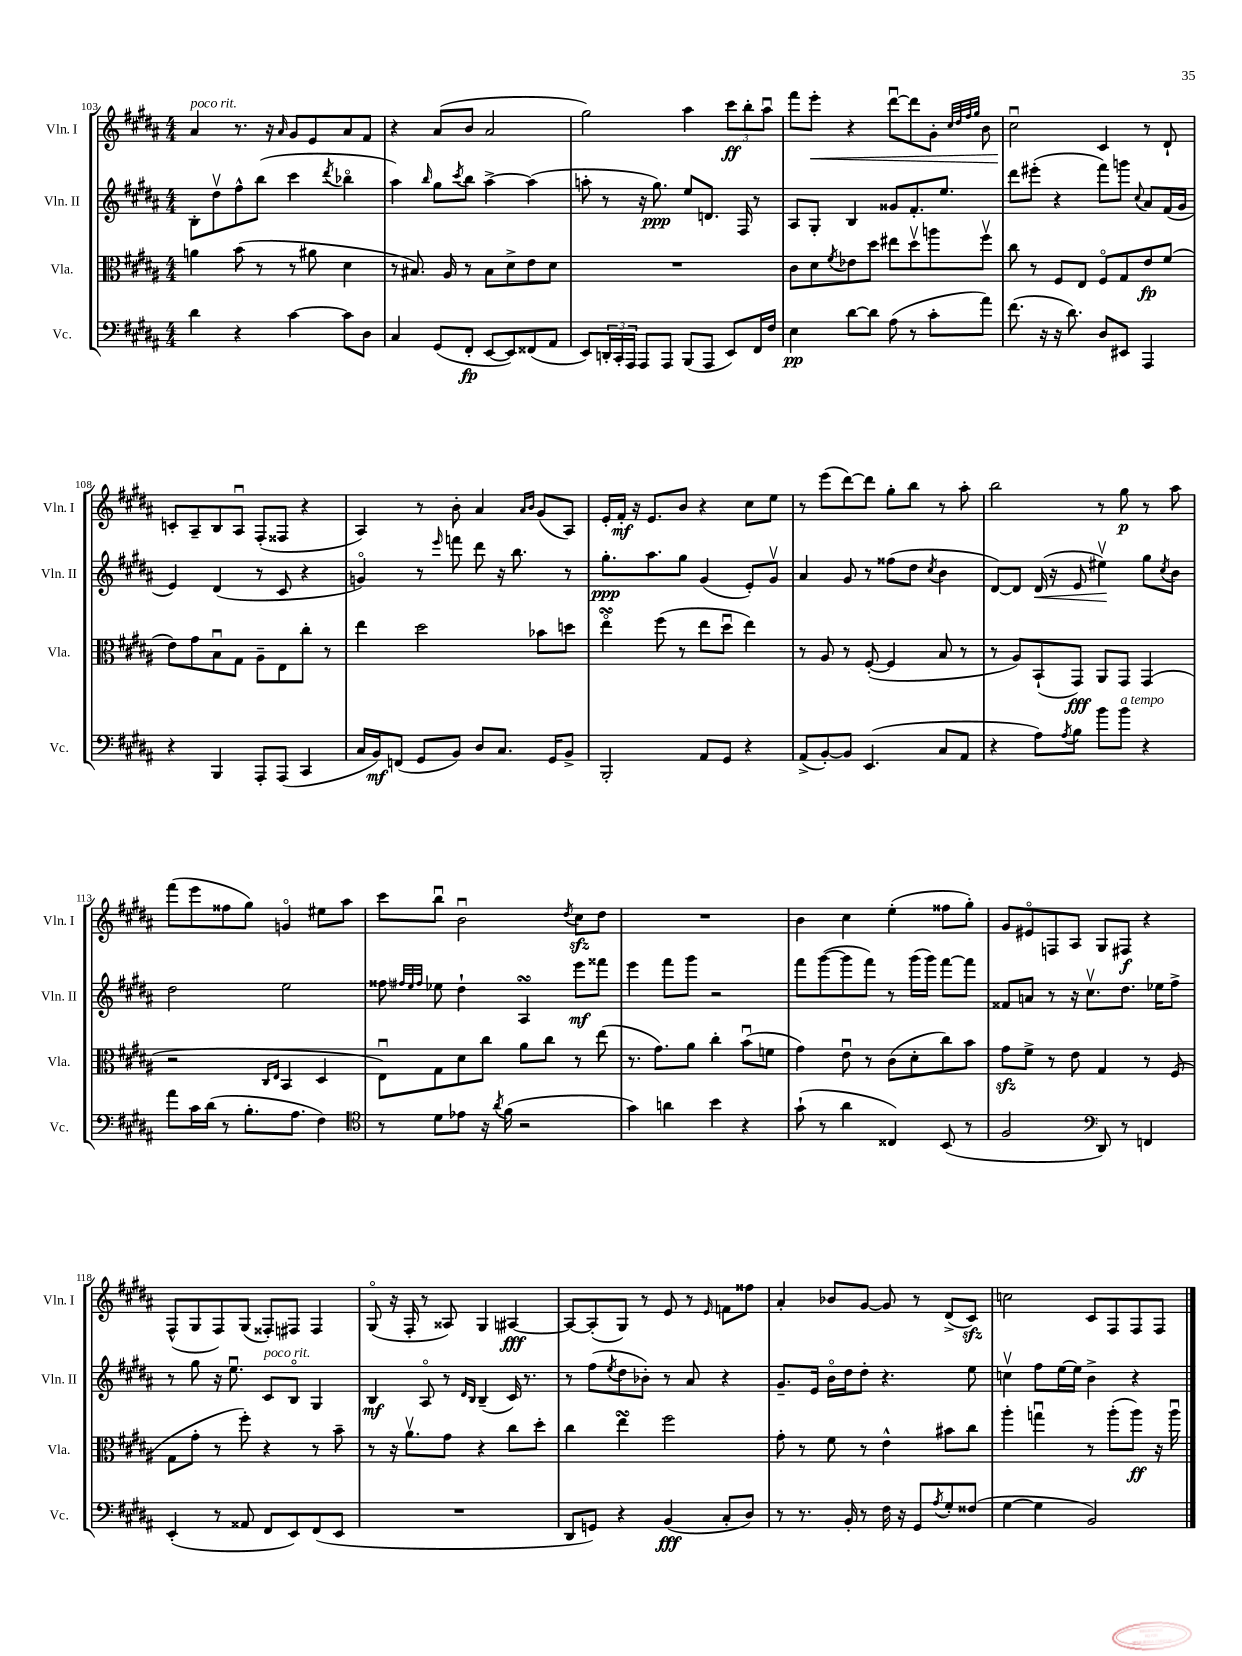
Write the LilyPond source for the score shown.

<<
\new StaffGroup <<
\new Staff = "s0" \with { instrumentName = "Vln. I" shortInstrumentName = "Vln. I" } {
    \clef treble \key b \major \numericTimeSignature \time 4/4
    ais'4^\markup { \italic "poco rit." } r8. r16 \grace { ais'16 } gis'8 e'8 ais'8 fis'8 |
    r4 ais'8( b'8 ais'2 |
    gis''2) ais''4 \tuplet 3/2 { cis'''8\ff b''8-. ais''8\downbow } |
    fis'''8 e'''8-.\< r4 dis'''8~\downbow dis'''8 gis'8-. \grace { cis''32 dis''32 fis''32 gis''32 } b'8 |
    cis''2\downbow\! cis'4 r8 dis'8-! |
    c'8-. ais8-- b8 ais8\downbow fis8-.( fisis8 r4 |
    ais4) r8 b'8-. ais'4 \grace { ais'16 b'16 } gis'8( ais8) |
    e'16-. fis'16-.\mf r16 e'8. b'8 r4 cis''8 e''8 |
    r8 e'''8( dis'''8~) dis'''8 gis''8-. b''8 r8 ais''8-. |
    b''2 r8 gis''8\p r8 ais''8 |
    fis'''8( e'''8 fisis''8 gis''8) g'4\flageolet eis''8 ais''8 |
    cis'''8 b''8\downbow b'2\downbow \acciaccatura { dis''8 } cis''8\sfz dis''8 |
    R1 |
    b'4 cis''4 e''4-.( fisis''8 gis''8-.) |
    gis'8 eis'8\flageolet f8 ais8 gis8 fis8\f r4 |
    fis8-^( gis8 fis8) gis8( fisis8-.) fis8 fis4 |
    gis8\flageolet( r16 fis16-. r8 aisis8) gis4 ais4~\fff |
    ais8~ ais8-.( gis8) r8 e'8 r8 \grace { e'16 } f'8 fisis''8 |
    ais'4-. bes'8 gis'8~ gis'8 r8 dis'8->( cis'8\sfz) |
    c''2 cis'8 fis8 fis8 fis8 \bar "|." |
}
\new Staff = "s1" \with { instrumentName = "Vln. II" shortInstrumentName = "Vln. II" } {
    \clef treble \key b \major \numericTimeSignature \time 4/4
    b8-. dis''8\upbow fis''8-^ b''8( cis'''4 \acciaccatura { dis'''8 } bes''4\flageolet |
    ais''4) \grace { b''16 } gis''8 \acciaccatura { cis'''8 } b''8 ais''4~-> ais''4( |
    a''8-. r8 r16 gis''8.\ppp) e''8 d'8. fis16 r8 |
    ais8 gis8-. b4 gisis'8 fis'8.-. e''8. |
    dis'''8 eis'''8-.( r4 fis'''8) g'''8 \appoggiatura { cis''8 } ais'8 fis'16( gis'16 |
    e'4) dis'4( r8 cis'8 r4 |
    g'4\flageolet) r8 \grace { e'''16 } f'''8 dis'''8 r16 b''8. r8 |
    gis''8.-.\ppp ais''8. gis''8 gis'4( e'8-.) gis'8\upbow |
    ais'4 gis'8 r8 fisis''8( dis''8 \acciaccatura { cis''8 } b'4 |
    dis'8~) dis'8 dis'16\<( r16 e'8 eis''4\upbow\!) gis''8 \acciaccatura { cis''8 } b'8 |
    dis''2 e''2 |
    fisis''8 \grace { fis''32 e''32 fis''32 } ees''8 dis''4-! ais4\turn e'''8\mf fisis'''8 |
    e'''4 fis'''8 gis'''8 r2 |
    fis'''8 gis'''8~( gis'''8 fis'''8) r8 gis'''16( gis'''16) fis'''8~ fis'''8 |
    fisis'8 a'8 r8 r16 cis''8.\upbow dis''8. ees''16 fis''8-> |
    r8 gis''8 r16 e''8.\downbow cis'8^\markup { \italic "poco rit." } b8\flageolet gis4 |
    b4\mf ais8\flageolet r8 \grace { dis'16 b16 } b4--( cis'16) r8. |
    r8 fis''8( \acciaccatura { e''8 } dis''8 bes'8-.) r8 ais'8 r4 |
    gis'8.-- e'16 b'16\flageolet dis''16 dis''8-. r4. e''8 |
    c''4\upbow fis''8 e''16~ e''16 b'4-> r4 \bar "|." |
}
\new Staff = "s2" \with { instrumentName = "Vla." shortInstrumentName = "Vla." } {
    \clef alto \key b \major \numericTimeSignature \time 4/4
    a'4 b'8( r8 r8 ais'8 dis'4 |
    r8 bis8.) ais16 r8 bis8 dis'8-> e'8 dis'8 |
    R1 |
    cis'8 dis'8 \acciaccatura { fis'8 } ees'8 dis''8 eis''8 dis''8\upbow a''8 fis''8\upbow |
    cis''8 r8 fis8 e8 fis8\flageolet gis8 e'8\fp fis'8( |
    e'8) gis'8 b8\downbow gis8 ais8-- e8 cis''8-. r8 |
    e''4 dis''2 bes'8 d''8 |
    e''4\flageolet\turn fis''8( r8 e''8 dis''8\downbow e''4) |
    r8 ais8 r8 fis8~-.( fis4 b8 r8 |
    r8 ais8) b,8-!( gis,8\fff) ais,8 gis,8 gis,4( |
    r2 \grace { cis16 e16 } b,4 dis4 |
    e8\downbow) gis8 dis'8 cis''8 ais'8 cis''8 r8 e''8( |
    r8. gis'8.) ais'8 cis''4-. b'8\downbow( f'8 |
    gis'4) e'8\downbow r8 cis'8( dis'8-. cis''8) b'8 |
    gis'8\sfz fis'8-> r8 e'8 gis4 r8 fis8( |
    gis8 gis'8-. r8 fis''8-.) r4 r8 b'8-- |
    r8 r16 ais'8.\upbow gis'8 r4 cis''8 dis''8-. |
    cis''4 e''4\turn fis''2 |
    gis'8-. r8 fis'8 r8 e'4-^ bis'8 cis''8 |
    ais''4-. g''4\downbow r8 ais''8-.( ais''8\ff) r16 ais''16\downbow \bar "|." |
}
\new Staff = "s3" \with { instrumentName = "Vc." shortInstrumentName = "Vc." } {
    \clef bass \key b \major \numericTimeSignature \time 4/4
    dis'4 r4 cis'4~ cis'8 dis8 |
    cis4 gis,8( fis,8-.\fp e,8~ e,8) fisis,8( ais,8 |
    e,8) \tuplet 3/2 { d,16-. cis,16-. ais,,16 } ais,,8 ais,,8 b,,8( ais,,8 e,8) fis,16 fis16 |
    e4\pp dis'8~ dis'8 ais8( r8 cis'8-. ais'8) |
    fis'8.( r16 r16 dis'8.) dis8 eis,8 ais,,4 |
    r4 b,,4 ais,,8-. ais,,8( cis,4 |
    cis16 b,16\mf) f,8( gis,8 b,8) dis8 cis8. gis,16 b,8-> |
    b,,2-. ais,8 gis,8 r4 |
    ais,8->( b,8~-.) b,8 e,4.( cis8 ais,8 |
    r4 ais8) \acciaccatura { ais8 } b8 b'8 b'8^\markup { \italic "a tempo" } r4 |
    ais'8 cis'16 dis'16( r8 b8.-. ais8. fis4) |
    \clef tenor r8 dis'8 ees'8 r16 \acciaccatura { ais'8 } fis'16( r2 |
    gis'4) a'4 b'4 r4 |
    gis'8-!( r8 ais'4 cisis4) b,8( r8 |
    fis2 \clef bass dis,8) r8 f,4 |
    e,4-.( r8 aisis,8 fis,8 e,8) fis,8( e,8 |
    R1 |
    dis,8 g,8) r4 b,4\fff( cis8-. dis8) |
    r8 r8. b,16-. r8 fis16 r16 gis,8 \acciaccatura { ais8 } gis8-. fisis8( |
    gis4~ gis4 b,2) \bar "|." |
}
>>
>>
\layout { \context { \Score currentBarNumber = #103 } }
